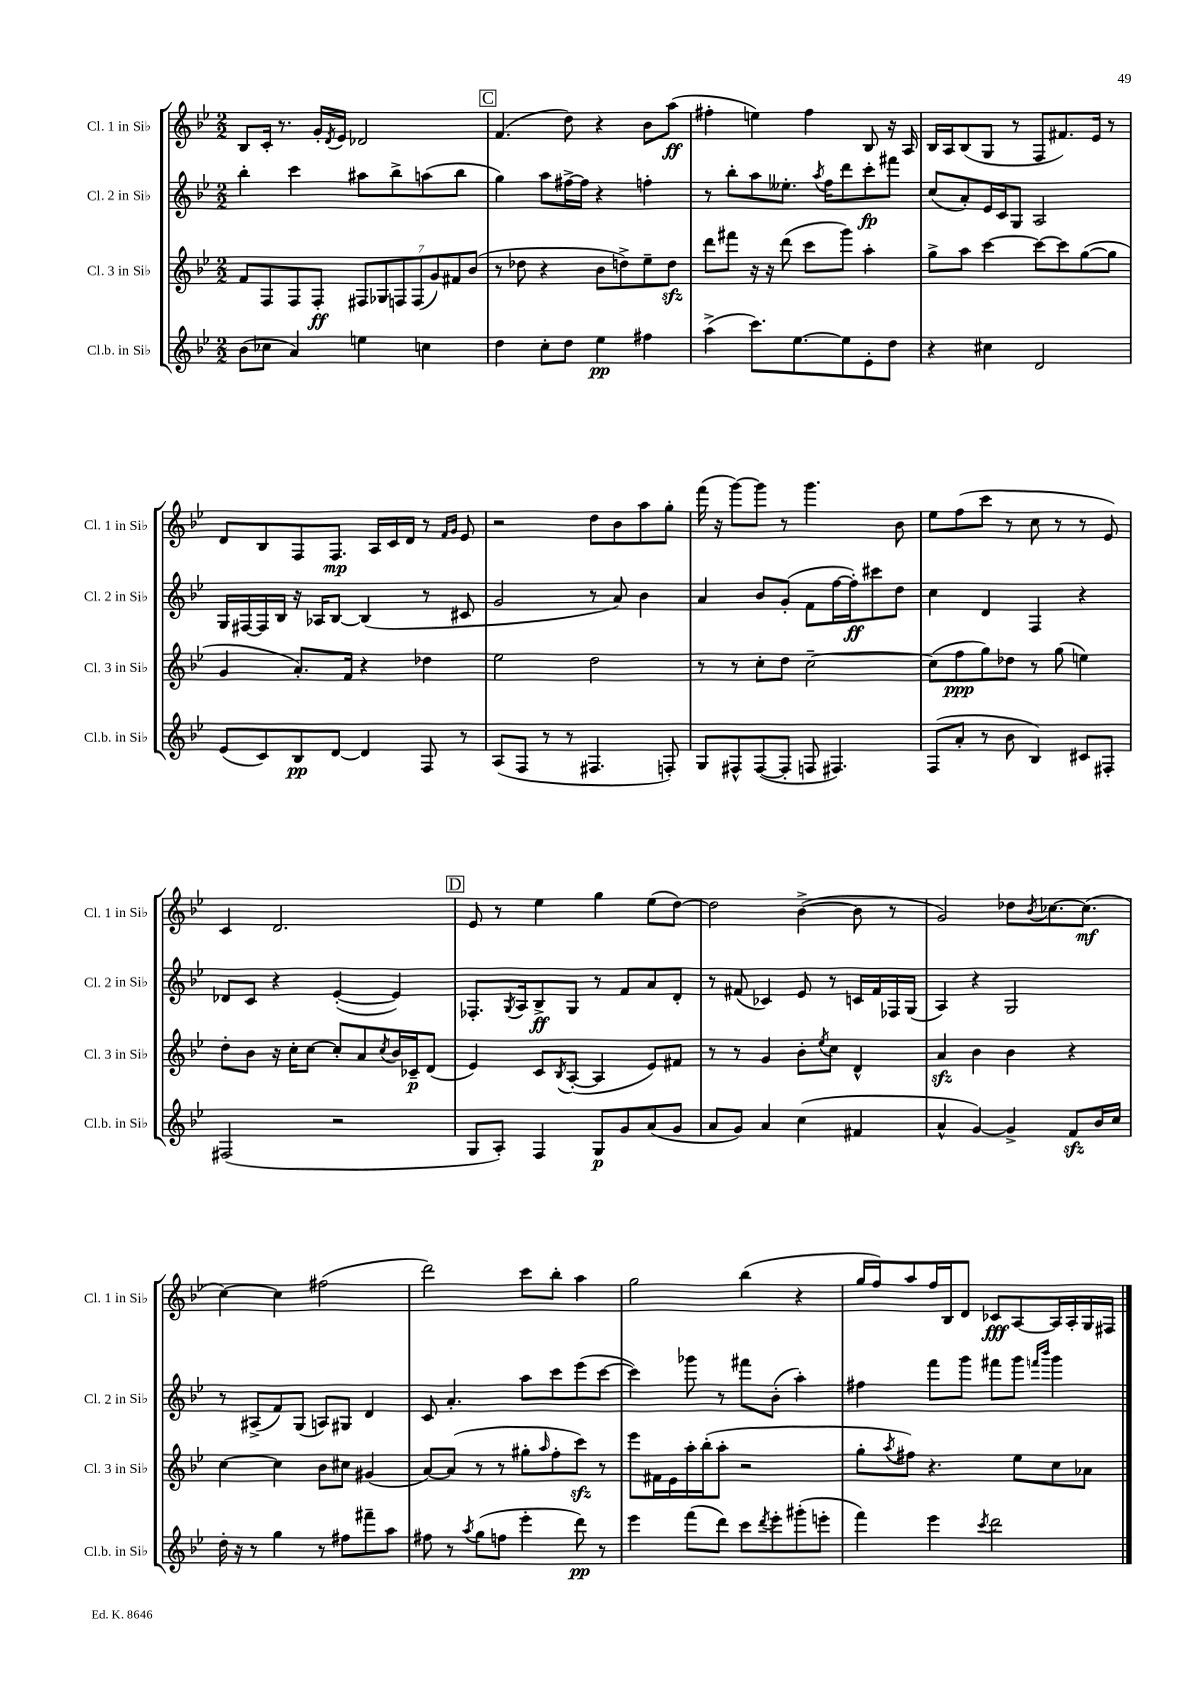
<<
\new StaffGroup <<
\new Staff = "s0" \with { instrumentName = "Cl. 1 in Sib" shortInstrumentName = "Cl. 1 in Sib" } {
    \clef treble \key bes \major \numericTimeSignature \time 2/2
    bes8 c'16-. r8. g'16-. \acciaccatura { d'8 } ees'16 des'2 |
    \mark \markup { \box "C" } f'4.( d''8) r4 bes'8 a''8\ff( |
    fis''4-. e''4) fis''4 bes8 r16 a16 |
    bes16 a16 bes8( g8 r8 f8 fis'8.) ees'16 r8 |
    d'8 bes8 f8 f8.\mp a16 c'16 d'16 r8 \grace { f'16 g'16 } ees'8 |
    r2 d''8 bes'8 a''8 g''8-. |
    f'''16( r16 g'''8~) g'''8 r8 g'''4. bes'8 |
    ees''8 f''8( c'''8 r8 c''8 r8 r8 ees'8) |
    c'4 d'2. |
    \mark \markup { \box "D" } ees'8 r8 ees''4 g''4 ees''8( d''8~) |
    d''2 bes'4~->( bes'8 r8 |
    g'2) des''8 \acciaccatura { bes'8 } ces''8.~ ces''8.\mf( |
    c''4~) c''4 fis''2( |
    d'''2) c'''8 bes''8-. a''4 |
    g''2 bes''4( r4 |
    g''16 f''16) a''8 f''16 bes16 d'8 ces'8\fff a8~ a16 a16-. g16 fis16 \bar "|." |
}
\new Staff = "s1" \with { instrumentName = "Cl. 2 in Sib" shortInstrumentName = "Cl. 2 in Sib" } {
    \clef treble \key bes \major \numericTimeSignature \time 2/2
    bes''4-. c'''4 ais''8 bes''8-> a''8( bes''8 |
    \mark \markup { \box "C" } g''4) a''8 fis''16~-> fis''16 r4 f''4-. |
    r8 bes''8-. a''8 eeses''8.-. \acciaccatura { a''8 } f''16 d'''8 c'''8-.\fp fis'''8 |
    c''8( a'8-.) ees'16 c'16 g8 a2 |
    g16 fis16~ fis16 bes16 r16 aes16 bes8~ bes4( r8 cis'8 |
    g'2 r8 a'8) bes'4 |
    a'4 bes'8 g'8-.( f'8 f''16~ f''16-.\ff) cis'''8 d''8 |
    c''4 d'4 f4 r4 |
    des'8 c'8 r4 ees'4~-.( ees'4) |
    \mark \markup { \box "D" } fes8.-. \acciaccatura { g8 } a16 bes8->\ff g8 r8 f'8 a'8 d'8-. |
    r8 fis'8( ces'4) ees'8 r8 c'16 fis'16 fes16 g16( |
    a4) r4 g2 |
    r8 ais8->( f'8) g8( a8) gis8 d'4 |
    c'8 a'4.-. a''8 c'''8 ees'''8( c'''8~ |
    c'''4) ges'''8 r8 fis'''8 bes'8-.( a''4-.) |
    fis''4 f'''8 g'''8 fis'''8 g'''8 \grace { f'''16 bes'''16 } g'''4 \bar "|." |
}
\new Staff = "s2" \with { instrumentName = "Cl. 3 in Sib" shortInstrumentName = "Cl. 3 in Sib" } {
    \clef treble \key bes \major \numericTimeSignature \time 2/2
    f'8 f8 f8 f8-.\ff \tuplet 7/4 { fis8 ges8 f8 f8( g'8) fis'8 bes'8( } |
    \mark \markup { \box "C" } r8 des''8 r4 bes'8 d''8->) ees''8-- d''8\sfz |
    d'''8 fis'''8 r16 r16 d'''8( c'''8 g'''8) a''4-. |
    g''8-> a''8 c'''4~ c'''8~ c'''8 g''8~( g''8 |
    g'4 a'8.-.) f'16 r4 des''4 |
    ees''2 d''2 |
    r8 r8 c''8-. d''8 c''2~-- |
    c''8( f''8\ppp g''8) des''8 r8 g''8( e''4) |
    d''8-. bes'8 r16 c''16-. c''8~ c''8-. a'8 \acciaccatura { c''8 } bes'16 ces'16--\p d'8( |
    \mark \markup { \box "D" } ees'4) c'8 \acciaccatura { bes8 } a8~-.( a4 ees'8) fis'8 |
    r8 r8 g'4 bes'8-. \acciaccatura { ees''8 } c''8 d'4-^ |
    a'4\sfz bes'4 bes'4 r4 |
    c''4~ c''4 bes'8 cis''8 gis'4( |
    a'8~) a'8( r8 r8 gis''8-. \grace { a''16 } f''8-. c'''8\sfz) r8 |
    ees'''8 fis'16 ees'16 a''16-. bes''16-.( a''8-. r2 |
    g''8-. \acciaccatura { a''8 } fis''8) r4. ees''8 c''8 aes'8 \bar "|." |
}
\new Staff = "s3" \with { instrumentName = "Cl.b. in Sib" shortInstrumentName = "Cl.b. in Sib" } {
    \clef treble \key bes \major \numericTimeSignature \time 2/2
    bes'8( ces''8 a'4) e''4 c''4 |
    \mark \markup { \box "C" } d''4 c''8-. d''8 ees''4\pp fis''4 |
    a''4->( c'''8.) ees''8.~ ees''8 ees'8-. d''8 |
    r4 cis''4 d'2 |
    ees'8( c'8) bes8\pp d'8~ d'4 f8 r8 |
    a8( f8 r8 r8 fis4. f8-.) |
    g8 fis8-^ fis8~( fis8-. f8 fis4.) |
    f8( a'8-. r8 bes'8 bes4) cis'8 fis8-. |
    fis2( r2 |
    \mark \markup { \box "D" } g8 a8-.) f4 g8\p g'8 a'8( g'8 |
    a'8 g'8) a'4 c''4( fis'4 |
    a'4-^ g'4~) g'4-> f'8\sfz bes'16 c''16 |
    d''16-. r16 r8 g''4 r8 fis''8 fis'''8-- a''8 |
    fis''8 r8 \acciaccatura { a''8 } g''8( f''8 ees'''4-. d'''8\pp) r8 |
    ees'''4 f'''8( d'''8) c'''8 \acciaccatura { d'''8 } ees'''8-. gis'''8-.( e'''8-. |
    f'''4) ees'''4 \acciaccatura { c'''8 } d'''2 \bar "|." |
}
>>
>>
\layout { \context { \Score \remove "Bar_number_engraver" } }
